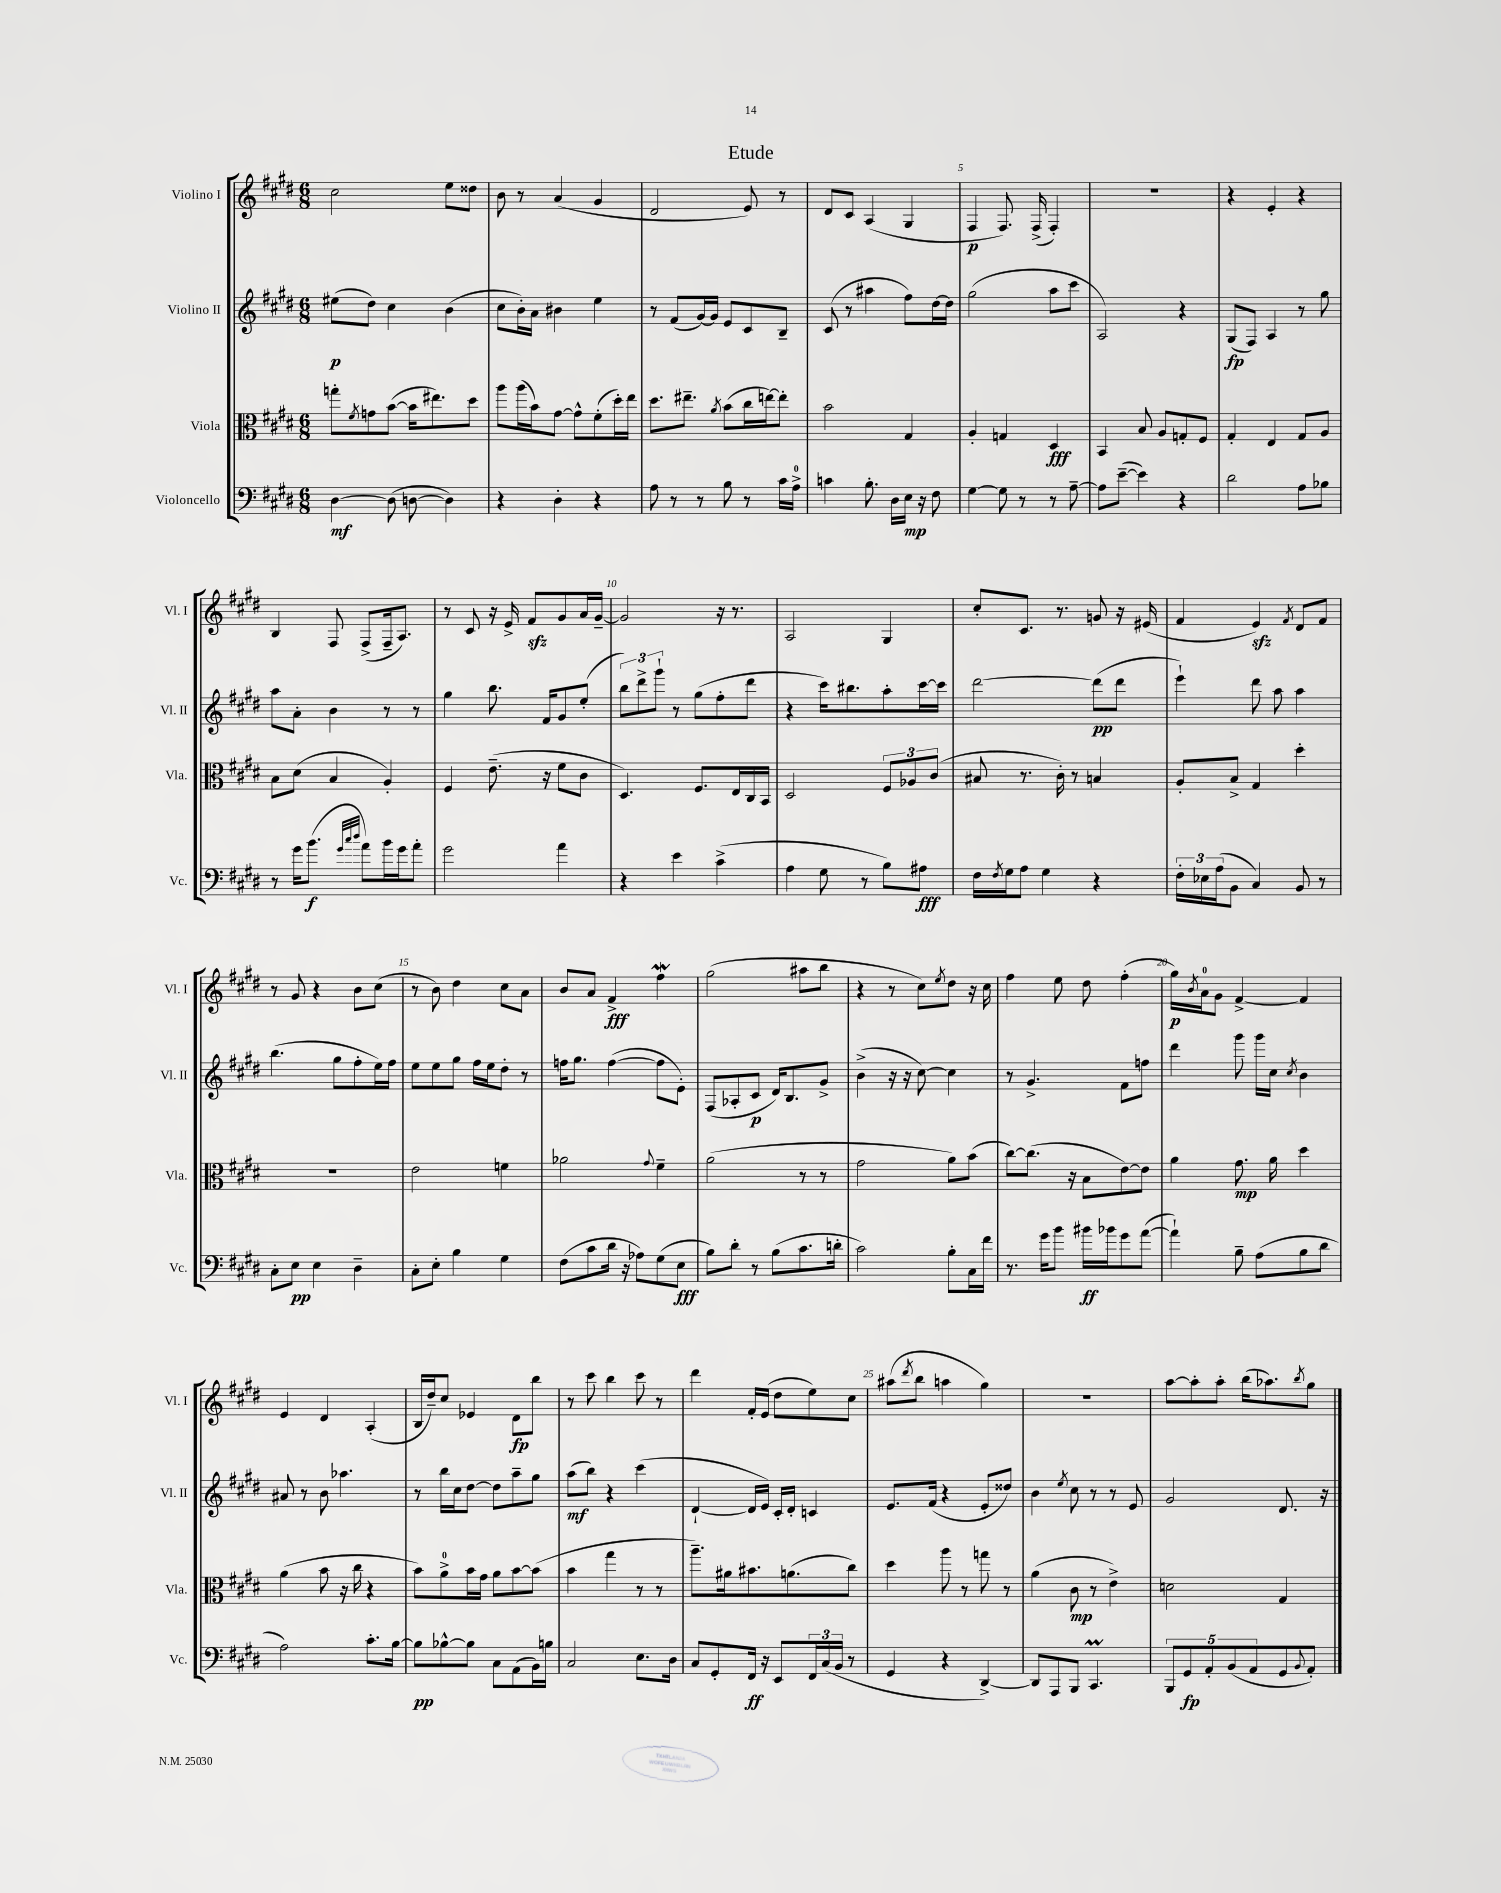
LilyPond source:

\header { title = "Etude" }
<<
\new StaffGroup <<
\new Staff = "s0" \with { instrumentName = "Violino I" shortInstrumentName = "Vl. I" } {
    \clef treble \key e \major \numericTimeSignature \time 6/8
    cis''2 e''8 disis''8 |
    b'8 r8 a'4( gis'4 |
    dis'2 e'8) r8 |
    dis'8 cis'8 a4( gis4 |
    fis4\p fis8.) fis16->( fis4-.) |
    R2. |
    r4 e'4-. r4 |
    b4 fis8 fis8->( fis16-- a8.) |
    r8 cis'8 r16 e'16-> fis'8\sfz gis'8 a'16 gis'16~-- |
    gis'2 r16 r8. |
    a2 gis4 |
    cis''8-. cis'8. r8. g'8 r16 eis'16( |
    fis'4 e'4\sfz) \acciaccatura { fis'8 } dis'8 fis'8 |
    r8 gis'8 r4 b'8 cis''8( |
    r8 b'8) dis''4 cis''8 a'8 |
    b'8 a'8 fis'4->\fff fis''4\mordent |
    gis''2( ais''8 b''8 |
    r4 r8 cis''8) \acciaccatura { e''8 } dis''8 r16 cis''16 |
    fis''4 e''8 dis''8 fis''4-.( |
    gis''16\p) \acciaccatura { b'8 } a'16-0 gis'8 fis'4~-> fis'4 |
    e'4 dis'4 a4-.( |
    b16 dis''16--) cis''8 ees'4 dis'8\fp b''8 |
    r8 cis'''8 b''4 cis'''8 r8 |
    dis'''4 fis'16-. e'16( dis''8 e''8) cis''8 |
    ais''8( \acciaccatura { dis'''8 } b''8 a''4 gis''4) |
    R2. |
    a''8~ a''8-. a''8-. b''16( aes''8.) \acciaccatura { b''8 } gis''8 \bar "|." |
}
\new Staff = "s1" \with { instrumentName = "Violino II" shortInstrumentName = "Vl. II" } {
    \clef treble \key e \major \numericTimeSignature \time 6/8
    eis''8\p( dis''8) cis''4 b'4( |
    cis''8 b'16-.) a'16 bis'4 e''4 |
    r8 fis'8( gis'16~) gis'16 e'8 cis'8 b8-- |
    cis'8( r8 ais''4 fis''8) dis''16~ dis''16 |
    gis''2( a''8 cis'''8 |
    a2) r4 |
    gis8\fp( fis8) a4 r8 gis''8 |
    a''8 a'8-. b'4 r8 r8 |
    gis''4 b''8. fis'16 gis'8 e''8-.( |
    \tuplet 3/2 { b''8) dis'''8-> gis'''8-! } r8 gis''8( fis''8-. dis'''8 |
    r4 cis'''16) bis''8. a''8-. cis'''16~ cis'''16 |
    dis'''2~ dis'''8\pp( dis'''8 |
    e'''4-!) dis'''8 a''8 a''4 |
    b''4.( gis''8 fis''8-. e''16) fis''16 |
    e''8 e''8 gis''8 fis''16 e''16 dis''8-. r8 |
    f''16 gis''8. f''4~( f''8 e'8-.) |
    fis8( aes8-. cis'8\p dis'16) b8. gis'8-> |
    b'4->( r16 r16 cis''8~) cis''4 |
    r8 gis'4.-> fis'8 f''8 |
    dis'''4 gis'''8 gis'''16 cis''16 \acciaccatura { cis''8 } b'4 |
    ais'8 r8 b'8 aes''4. |
    r8 b''16 cis''16 dis''8~ dis''8 a''8-- gis''8 |
    a''8\mf( b''8) r4 cis'''4( |
    dis'4~-! dis'16 e'16) cis'16-. dis'16-. c'4 |
    e'8. fis'16( r4 e'8-. disis''8) |
    b'4 \acciaccatura { e''8 } cis''8 r8 r8 e'8 |
    gis'2 dis'8. r16 \bar "|." |
}
\new Staff = "s2" \with { instrumentName = "Viola" shortInstrumentName = "Vla." } {
    \clef alto \key e \major \numericTimeSignature \time 6/8
    g''8-. \acciaccatura { fis'8 } g'8 b'8~( b'16 eis''8.) dis''8 |
    a''8 a''16( b'16) gis'8~ gis'8-^ fis'8-.( dis''16-.) e''16 |
    dis''8. eis''8.-- \acciaccatura { a'8 } b'8( cis''16 e''16~) e''8-. |
    b'2 gis4 |
    a4-. g4 dis4\fff |
    b,4 b8 a8 g8-. fis8 |
    gis4-. e4 gis8 a8 |
    b8 dis'8( b4 a4-.) |
    fis4 e'8.--( r16 fis'8 cis'8 |
    dis4.) fis8. e16 cis16 b,16 |
    dis2 \tuplet 3/2 { fis8 aes8 cis'8( } |
    bis8 r8. cis'16-.) r8 b4 |
    a8-. b8-> gis4 dis''4-. |
    R2. |
    e'2 f'4 |
    aes'2 \appoggiatura { gis'8 } fis'4-- |
    a'2( r8 r8 |
    gis'2 a'8) b'8( |
    cis''8~) cis''8.( r16 b8 e'8~) e'8 |
    a'4 gis'8.\mp a'16 dis''4 |
    a'4( b'8 r16 cis''16 r4 |
    b'8) a'8-0-> b'16 gis'16 a'8 b'8~ b'8( |
    b'4 gis''4 r8 r8 |
    a''8.--) ais'16 bis'8. a'8.( cis''8) |
    dis''4 a''8 r8 g''8 r8 |
    a'4( cis'8\mp r8 e'4->) |
    d'2 gis4 \bar "|." |
}
\new Staff = "s3" \with { instrumentName = "Violoncello" shortInstrumentName = "Vc." } {
    \clef bass \key e \major \numericTimeSignature \time 6/8
    dis4~\mf dis8( d8~ d4) |
    r4 dis4-. r4 |
    a8 r8 r8 b8 r8 cis'16 a16-0-> |
    c'4 b8.-. dis16 e16\mp r16 fis8 |
    gis4~ gis8 r8 r8 a8~-- |
    a8 e'8~--( e'4) r4 |
    dis'2 a8 bes8 |
    r8 gis'16 b'8.\f( \grace { gis'32 cis''32 dis''32 } a'8) b'16 gis'16 a'8-. |
    gis'2 a'4 |
    r4 e'4 cis'4->( |
    a4 gis8 r8 b8) ais8\fff |
    fis16 \acciaccatura { fis8 } gis16 a8 gis4 r4 |
    \tuplet 3/2 { fis16-. ees16 a16( } b,8 cis4) b,8 r8 |
    cis8-. e8\pp e4 dis4-- |
    cis8-. e8-. b4 gis4 |
    fis8( cis'8 dis'16 r16 aes8) gis8( e8\fff |
    b8) dis'8-. r8 b8( cis'8. d'16-. |
    cis'2) b8-. cis16 fis'16 |
    r8. gis'16 b'8 bis'16\ff bes'16 gis'8 a'8~( |
    a'4-!) b8-- a8( b8 dis'8 |
    a2) cis'8.-. b16~ |
    b8\pp bes8~-^ bes8 cis8 a,8( b,16) b16 |
    cis2 e8. dis16 |
    cis8 gis,8-. fis,16\ff r16 e,8 \tuplet 3/2 { fis,16 cis16( b,16 } r8 |
    gis,4 r4 dis,4~->) |
    dis,8 a,,8 b,,8 cis,4.\prall |
    \tuplet 5/4 { b,,8 gis,8\fp a,8-. b,8( a,8 } gis,8 \appoggiatura { b,8 } a,8-.) \bar "|." |
}
>>
>>
\layout { \context { \Score \override BarNumber.break-visibility = ##(#f #t #t) barNumberVisibility = #(every-nth-bar-number-visible 5) } }
